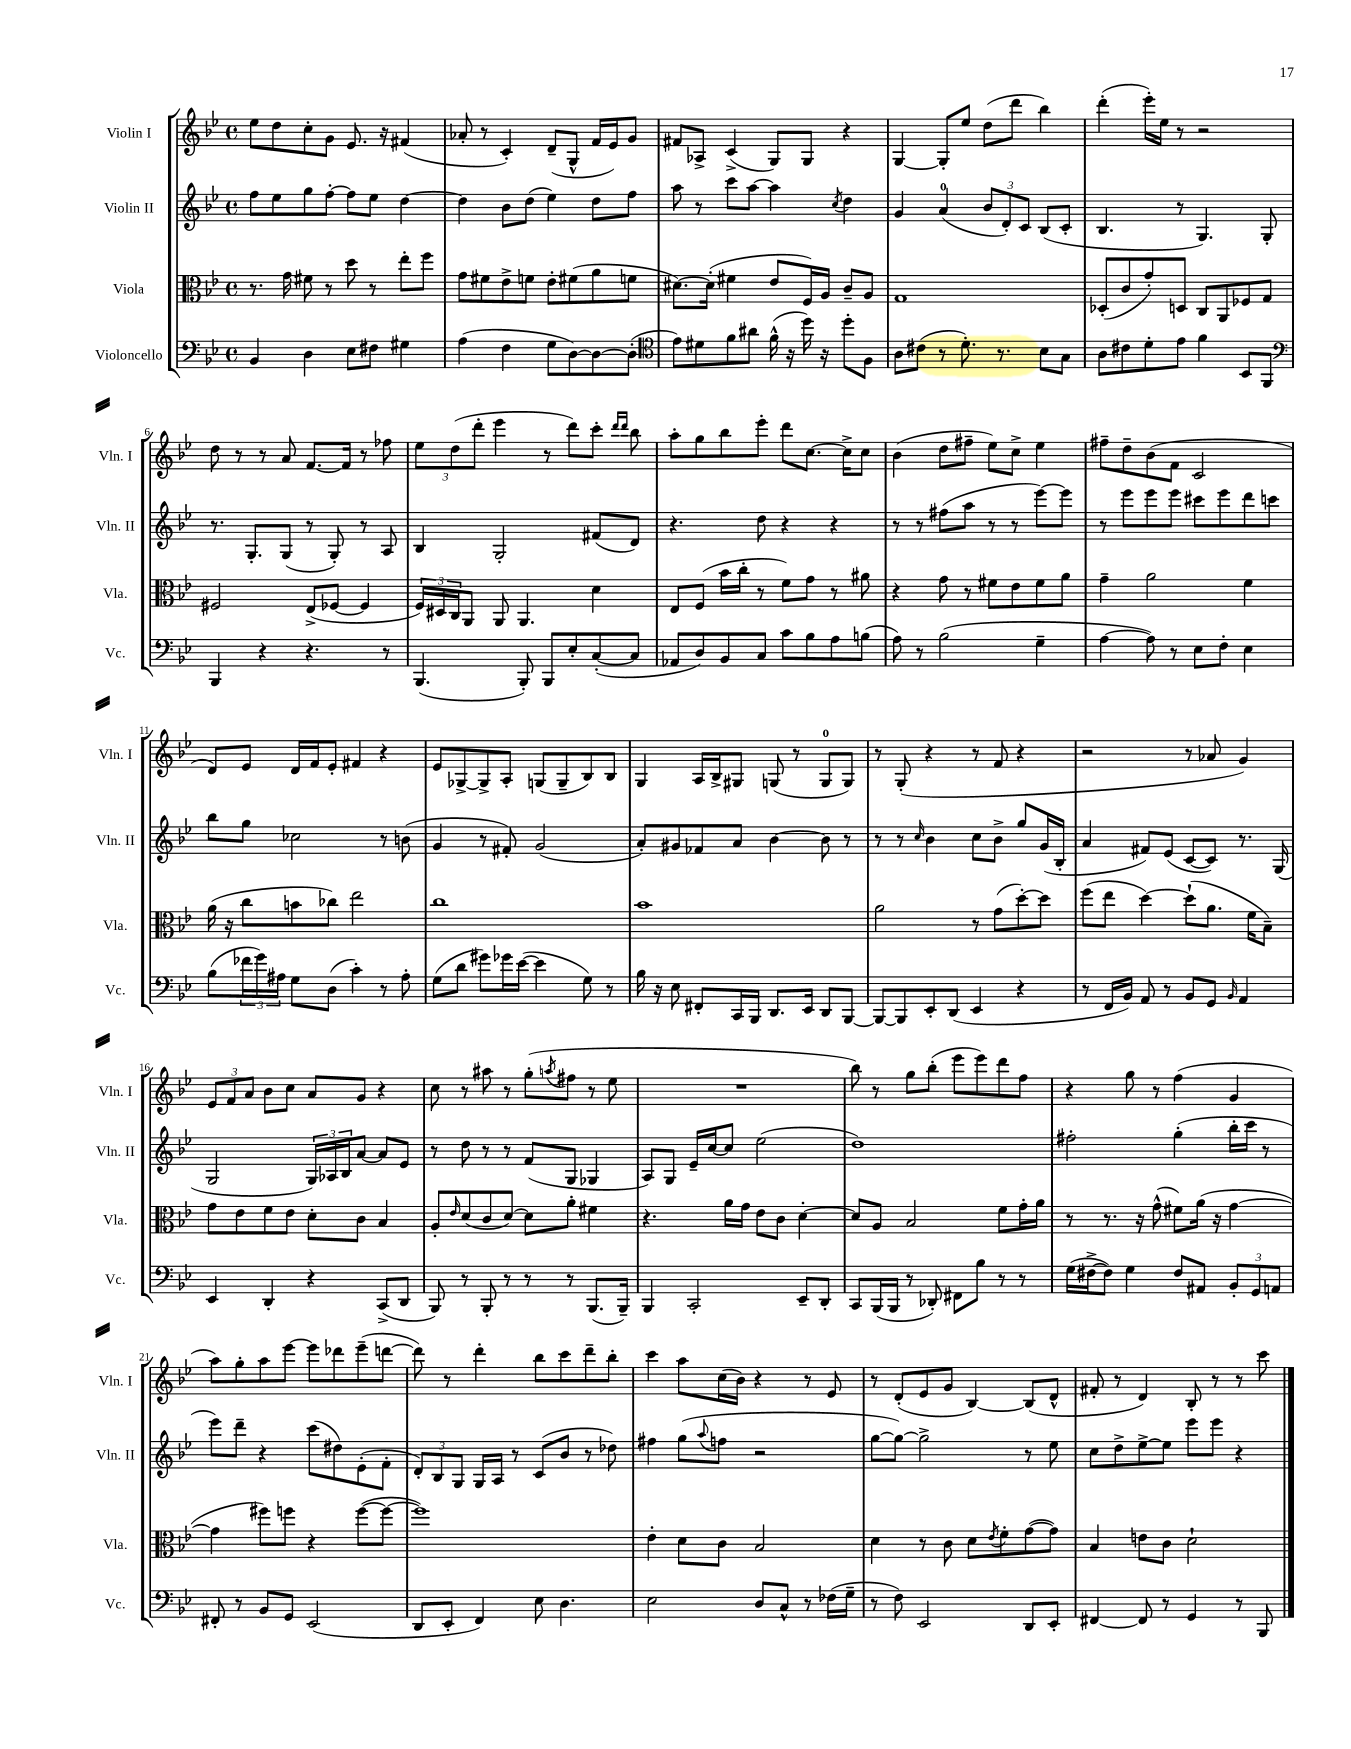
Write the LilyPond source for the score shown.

<<
\new StaffGroup <<
\new Staff = "s0" \with { instrumentName = "Violin I" shortInstrumentName = "Vln. I" } {
    \clef treble \key bes \major \defaultTimeSignature \time 4/4
    ees''8 d''8 c''8-. g'8 ees'8. r16 fis'4( |
    aes'8-. r8 c'4-.) d'8--( g8-^ f'16 ees'16) g'8 |
    fis'8 aes8-> c'4->( g8) g8 r4 |
    g4~ g8-. ees''8 d''8( d'''8 bes''4) |
    d'''4-.( ees'''16-.) ees''16 r8 r2 |
    d''8 r8 r8 a'8 f'8.~ f'16 r8 fes''8 |
    \tuplet 3/2 { ees''8 d''8( d'''8-. } ees'''4 r8 d'''8) c'''8-. \grace { d'''16 d'''16 } bes''8 |
    a''8-. g''8 bes''8 ees'''8-. d'''8 c''8.~ c''16-> c''8 |
    bes'4( d''8 fis''8-- ees''8) c''8-> ees''4 |
    fis''8-- d''8-- bes'8( f'8 c'2 |
    d'8) ees'8 d'16 f'16 ees'8-. fis'4 r4 |
    ees'8 ges8~-> ges8-> a8-. g8( g8-- bes8) bes8 |
    g4 a16 bes16-> gis8 g8( r8 g8-0 g8) |
    r8 g8-.( r4 r8 f'8 r4 |
    r2 r8 aes'8 g'4) |
    \tuplet 3/2 { ees'8 f'8 a'8 } bes'8 c''8 a'8 g'8 r4 |
    c''8 r8 ais''8 r8 g''8-.( \acciaccatura { a''8 } fis''8 r8 ees''8 |
    R1 |
    bes''8) r8 g''8 bes''8-.( ees'''8 ees'''8) d'''8 f''8 |
    r4 g''8 r8 f''4( g'4 |
    a''8) g''8-. a''8 ees'''8~ ees'''8 des'''8 ees'''8--( d'''8~ |
    d'''8) r8 d'''4-. bes''8 c'''8 d'''8-- bes''8-. |
    c'''4 a''8 c''16( bes'16) r4 r8 ees'8 |
    r8 d'8-.( ees'8 g'8 bes4~) bes8( d'8-^ |
    fis'8-. r8 d'4) bes8-. r8 r8 c'''8 \bar "|." |
}
\new Staff = "s1" \with { instrumentName = "Violin II" shortInstrumentName = "Vln. II" } {
    \clef treble \key bes \major \defaultTimeSignature \time 4/4
    f''8 ees''8 g''8 f''8~-. f''8 ees''8 d''4~ |
    d''4 bes'8 d''8( ees''4) d''8 f''8 |
    a''8 r8 c'''8 a''8~ a''4 \acciaccatura { c''8 } d''4 |
    g'4 a'4-0( \tuplet 3/2 { bes'8 d'8-.) c'8 } bes8( c'8-. |
    bes4. r8 g4.) g8-. |
    r8. g8.-. g8( r8 g8-.) r8 a8 |
    bes4 g2-. fis'8( d'8) |
    r4. d''8 r4 r4 |
    r8 r8 fis''8( a''8 r8 r8 ees'''8~) ees'''8 |
    r8 ees'''8 ees'''8 ees'''8 cis'''8 ees'''8 d'''8 c'''8 |
    bes''8 g''8 ces''2 r8 b'8( |
    g'4 r8 fis'8-.) g'2( |
    a'8-.) gis'8 fes'8 a'8 bes'4~ bes'8 r8 |
    r8 r8 \grace { c''16 } bes'4 c''8 bes'8-> g''8 g'16( bes16-. |
    a'4 fis'8) ees'8( c'8~ c'8) r8. g16( |
    g2 \tuplet 3/2 { g16) aes16 bes16 } a'8~ a'8 ees'8 |
    r8 d''8 r8 r8 f'8( g8 ges4 |
    a8) g8 ees'16-- c''16~ c''8 ees''2( |
    d''1) |
    fis''2-. g''4-.( bes''16-. c'''16 r8 |
    ees'''8) d'''8-- r4 c'''8( dis''8) ees'8-.( f'8-. |
    \tuplet 3/2 { d'8-.) bes8 g8 } g16 a16 r8 c'8( bes'8 r8 des''8) |
    fis''4 g''8( \appoggiatura { a''8 } f''8 r2 |
    g''8~ g''8~) g''2-> r8 ees''8 |
    c''8 d''8-> ees''8~-> ees''8 ees'''8 ees'''8 r4 \bar "|." |
}
\new Staff = "s2" \with { instrumentName = "Viola" shortInstrumentName = "Vla." } {
    \clef alto \key bes \major \defaultTimeSignature \time 4/4
    r8. g'16 fis'8 r8 d''8 r8 ees''8-. f''8 |
    g'8 fis'8 ees'8-> f'8 ees'8-. fis'8( a'8 f'8 |
    dis'8.~) dis'16-.( fis'4 ees'8 f16) a16 c'8-- a8 |
    g1 |
    des8-.( c'8 g'8-.) d8 c8 a,8 fes8 g8 |
    fis2 ees8->( fes8~ fes4 |
    \tuplet 3/2 { f16) dis16 c16 } a,8 a,8 a,4. d'4 |
    ees8 f8( bes'16 c''16-. r8 f'8) g'8 r8 ais'8 |
    r4 g'8 r8 fis'8 ees'8 fis'8 a'8 |
    g'4-- a'2 f'4 |
    a'16( r16 c''8 b'8 ces''8) ees''2 |
    c''1 |
    bes'1 |
    a'2 r8 g'8( d''8~-.) d''8 |
    f''8( ees''8 d''4~) d''8-!( a'8. f'16 bes8--) |
    g'8 ees'8 f'8 ees'8 d'8-. c'8 bes4 |
    a8-. \grace { ees'16 } d'8( c'8 d'8~) d'8 a'8-. fis'4 |
    r4. a'16 g'16 ees'8 c'8 d'4~-. |
    d'8 a8 bes2 f'8 g'16-. a'16 |
    r8 r8. r16 g'8-^( fis'8) a'16( r16 g'4~ |
    g'4 fis''8) f''8 r4 f''8~( f''8~ |
    f''1) |
    ees'4-. d'8 c'8 bes2 |
    d'4 r8 c'8 d'8 \acciaccatura { ees'8 } f'8-. g'8~( g'8) |
    bes4 e'8 c'8 d'2-! \bar "|." |
}
\new Staff = "s3" \with { instrumentName = "Violoncello" shortInstrumentName = "Vc." } {
    \clef bass \key bes \major \defaultTimeSignature \time 4/4
    bes,4 d4 ees8 fis8 gis4 |
    a4( f4 g8 d8~) d8~ d8-.( |
    \clef tenor ees'8) dis'8 f'8 ais'8 f'16-^( r16 d''16) r16 d''8-. f8 |
    a8 cis'8( r8 d'8.-.) r8. bes8 g8 |
    a8 cis'8 d'8-. ees'8 f'4 bes,8 f,8 |
    \clef bass bes,,4 r4 r4. r8 |
    bes,,4.( bes,,8-.) bes,,8 ees8-. c8~-.( c8 |
    aes,8 d8) bes,8 c8 c'8 bes8 a8 b8( |
    a8) r8 bes2( g4-- |
    a4~ a8) r8 ees8 f8-. ees4 |
    bes8( \tuplet 3/2 { fes'16 g'16) ais16 } g8 d8( c'4-.) r8 ais8-. |
    g8( d'8 gis'8) ges'16 ees'16~( ees'4 g8) r8 |
    bes16 r16 ees8 fis,8-. c,16 bes,,16 d,8. ees,16 d,8 bes,,8~ |
    bes,,8~ bes,,8 ees,8-. d,8( ees,4 r4 |
    r8 f,16 bes,16) a,8 r8 bes,8 g,8 \grace { bes,16 } a,4 |
    ees,4 d,4-. r4 c,8->( d,8 |
    bes,,8) r8 bes,,8-. r8 r8 r8 bes,,8.( bes,,16--) |
    bes,,4 c,2-. ees,8-- d,8-. |
    c,8 bes,,16( bes,,16 r8 des,8-.) fis,8 bes8 r8 r8 |
    g16( fis16~-> fis8) g4 fis8 ais,8 \tuplet 3/2 { bes,8-. g,8 a,8 } |
    fis,8-. r8 bes,8 g,8 ees,2( |
    d,8 ees,8-. f,4) ees8 d4. |
    ees2 d8 c8-^ r8 fes16( g16-- |
    r8 f8) ees,2 d,8 ees,8-. |
    fis,4~ fis,8 r8 g,4 r8 bes,,8 \bar "|." |
}
>>
>>
